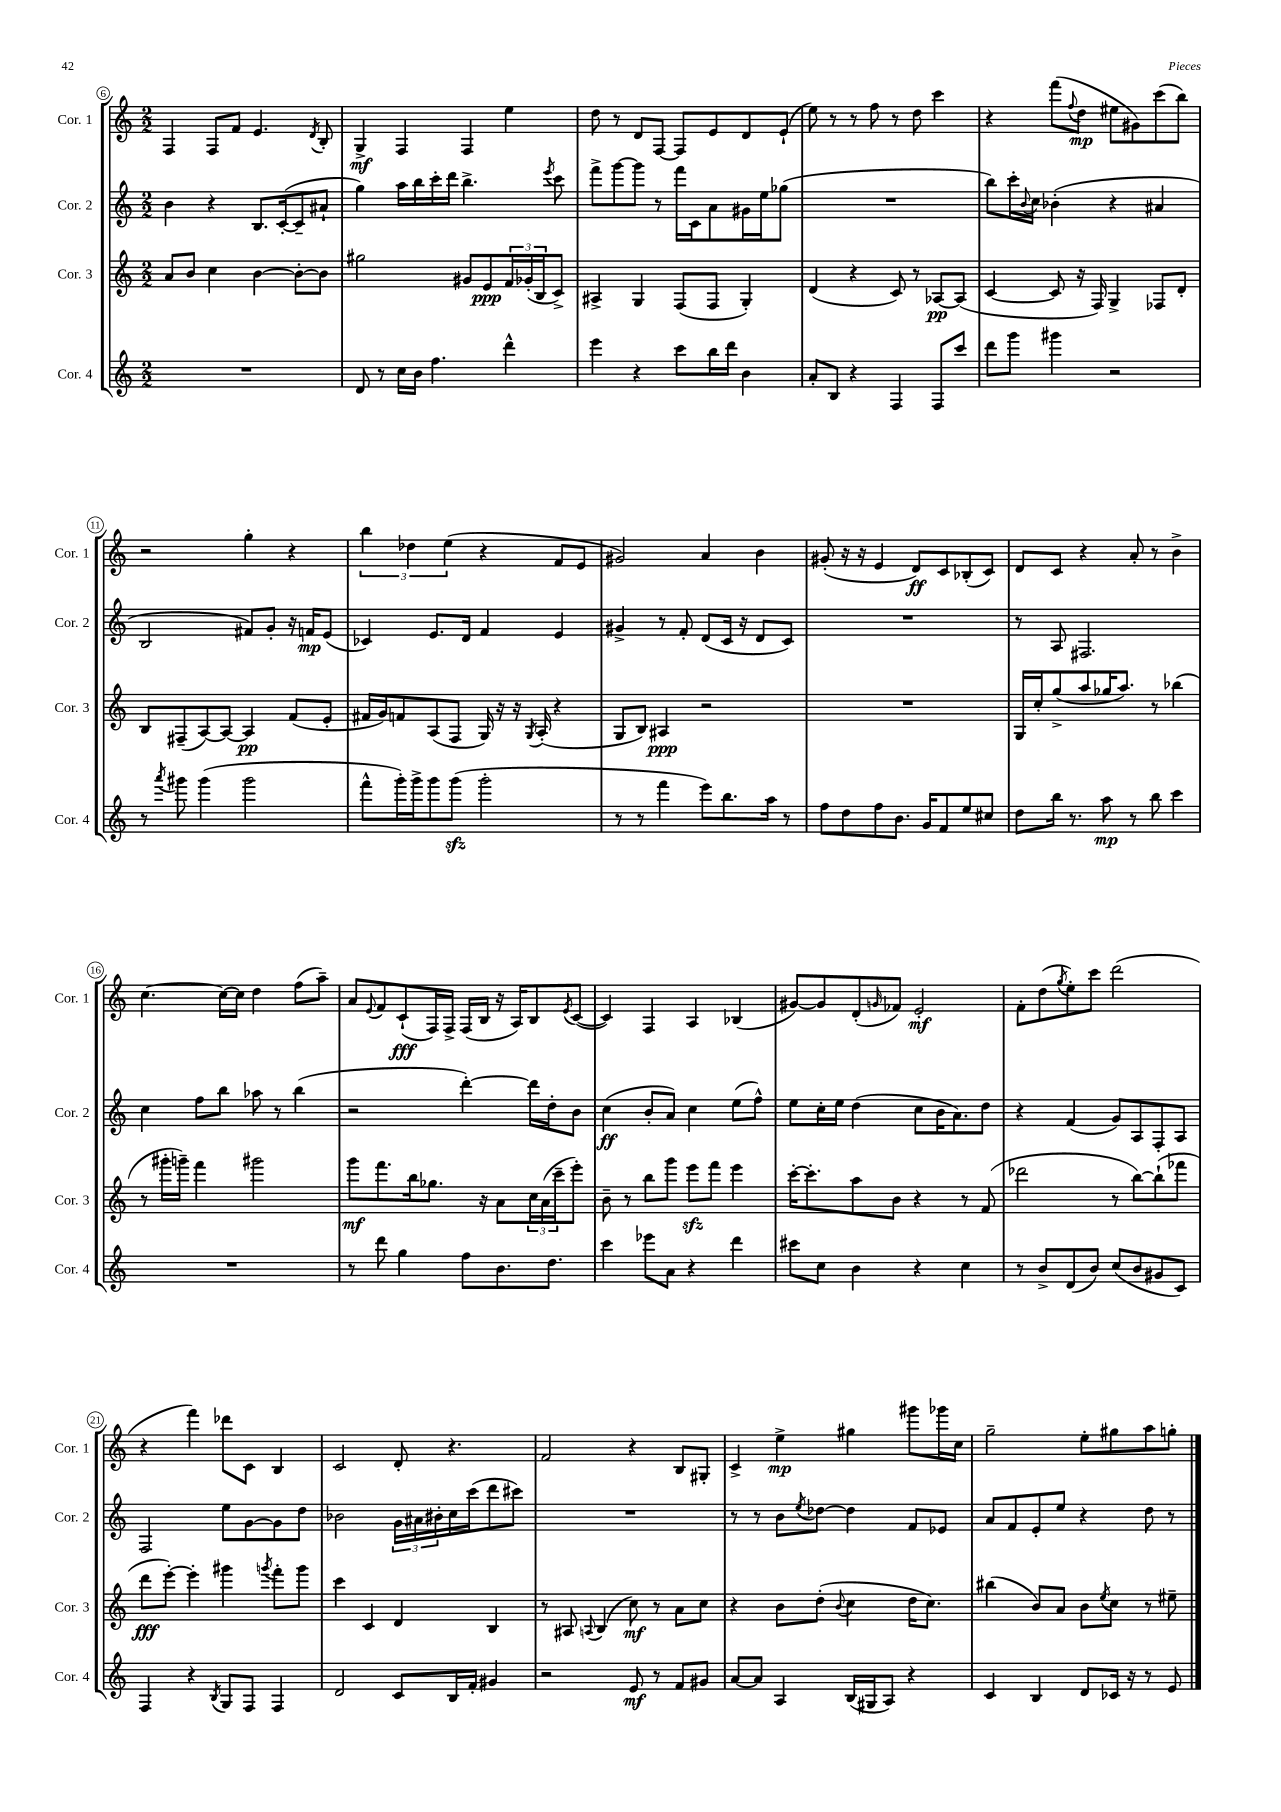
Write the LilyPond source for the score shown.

<<
\new StaffGroup <<
\new Staff = "s0" \with { instrumentName = "Cor. 1" shortInstrumentName = "Cor. 1" } {
    \clef treble \key c \major \numericTimeSignature \time 2/2
    f4 f8 f'8 e'4. \acciaccatura { d'8 } b8-. |
    g4->\mf f4 f4 e''4 |
    d''8 r8 d'8 f8~ f8 e'8 d'8 e'8-!( |
    e''8) r8 r8 f''8 r8 d''8 c'''4 |
    r4 f'''8( \appoggiatura { f''8 } d''8\mp eis''8 gis'8) c'''8( b''8) |
    r2 g''4-. r4 |
    \tuplet 3/2 { b''4 des''4 e''4( } r4 f'8 e'8 |
    gis'2) a'4 b'4 |
    gis'8-.( r16 r16 e'4 d'8\ff) c'8 bes8-.( c'8) |
    d'8 c'8 r4 a'8-. r8 b'4-> |
    c''4.~ c''16~ c''16 d''4 f''8( a''8--) |
    a'8 \appoggiatura { e'8 } f'8 c'8-!\fff( f16) f16-> f16( b16 r16 a16) b8 \acciaccatura { e'8 } c'8~( |
    c'4) f4 a4 bes4( |
    gis'8~) gis'8 d'8-.( \grace { g'16 } fes'8) e'2-.\mf |
    f'8-. d''8( \acciaccatura { g''8 } e''8-.) c'''8 d'''2( |
    r4 f'''4) des'''8 c'8 b4 |
    c'2 d'8-. r4. |
    f'2 r4 b8 gis8-. |
    c'4-> e''4->\mp gis''4 gis'''8 ges'''16 c''16 |
    g''2-- e''8-. gis''8 a''8 g''8-. \bar "|." |
}
\new Staff = "s1" \with { instrumentName = "Cor. 2" shortInstrumentName = "Cor. 2" } {
    \clef treble \key c \major \numericTimeSignature \time 2/2
    b'4 r4 b8. c'16~-.( c'8-- ais'8-! |
    g''4) a''16 b''16 c'''16-. d'''16 b''4.-> \acciaccatura { e'''8 } c'''8 |
    f'''8-> g'''8~ g'''8 r8 f'''16 c'16 a'8 gis'16 e''16 ges''8( |
    R1 |
    b''8) c'''16-. \appoggiatura { b'8 } c''16 bes'4-.( r4 ais'4 |
    b2 fis'8) g'8-. r16 f'16\mp e'8( |
    ces'4) e'8. d'16 f'4 e'4 |
    gis'4-> r8 f'8-. d'8( c'16 r16 d'8 c'8) |
    R1 |
    r8 a8 fis2. |
    c''4 f''8 b''8 aes''8 r8 b''4( |
    r2 d'''4~-.) d'''16 d''16-. b'8 |
    c''4\ff( b'8-. a'8) c''4 e''8( f''8-^) |
    e''8 c''16-. e''16 d''4( c''8 b'16 a'8.) d''8 |
    r4 f'4( g'8) a8 f8-. a8 |
    f2 e''8 g'8~ g'8 d''8 |
    bes'2 \tuplet 3/2 { g'16 ais'16 bis'16-. } c''16 c'''16( d'''8 cis'''8) |
    R1 |
    r8 r8 b'8 \acciaccatura { e''8 } des''8~ des''4 f'8 ees'8 |
    a'8 f'8 e'8-. e''8 r4 d''8 r8 \bar "|." |
}
\new Staff = "s2" \with { instrumentName = "Cor. 3" shortInstrumentName = "Cor. 3" } {
    \clef treble \key c \major \numericTimeSignature \time 2/2
    a'8 b'8 c''4 b'4~ b'8~-. b'8 |
    gis''2 gis'8 e'8\ppp \tuplet 3/2 { f'16 ges'16-.( b16 } c'8->) |
    ais4-> g4 f8( f8 g4-.) |
    d'4( r4 c'8) r8 aes8~\pp aes8( |
    c'4~ c'8 r16 f16) g4-> fes8 d'8-. |
    b8 fis8--( a8~) a8~ a4\pp f'8( e'8-. |
    fis'16 g'16) f'8 a8( f8 g16) r16 r16 \acciaccatura { g8 } a16-.( r4 |
    g8 b8) ais4\ppp r2 |
    R1 |
    g16 c''16-. g''8->( a''8 ges''16 a''8.) r8 bes''4( |
    r8 gis'''16-. g'''16--) f'''4 gis'''2 |
    g'''8\mf f'''8. b''16 ges''8. r16 a'8 \tuplet 3/2 { c''16 a'16( c'''16-- } e'''8-.) |
    b'8-- r8 b''8 g'''8 e'''8\sfz f'''8 e'''4 |
    c'''16~-. c'''8.-. a''8 b'8 r4 r8 f'8( |
    des'''2 r8 b''8~) b''8-!( fes'''8 |
    d'''8\fff e'''8~-.) e'''4-. gis'''4 \acciaccatura { g'''8 } f'''8-. g'''8 |
    c'''4 c'4 d'4 b4 |
    r8 ais8 \appoggiatura { a8 } b4( c''8\mf) r8 a'8 c''8 |
    r4 b'8 d''8-.( \appoggiatura { b'8 } c''4 d''16 c''8.) |
    bis''4( b'8) a'8 b'8 \acciaccatura { e''8 } c''8 r8 eis''8-- \bar "|." |
}
\new Staff = "s3" \with { instrumentName = "Cor. 4" shortInstrumentName = "Cor. 4" } {
    \clef treble \key c \major \numericTimeSignature \time 2/2
    R1 |
    d'8 r8 c''16 b'16 f''4. d'''4-^ |
    e'''4 r4 c'''8 b''16 d'''16 b'4 |
    a'8-. b8 r4 f4 f8 c'''8 |
    d'''8 g'''8 gis'''4 r2 |
    r8 \acciaccatura { a'''8 } gis'''8 gis'''4( gis'''2 |
    f'''8-^ g'''16-.) g'''16-> g'''8 g'''8\sfz( g'''2-. |
    r8 r8 f'''4 e'''8) b''8. a''16 r8 |
    f''8 d''8 f''8 b'8. g'16 f'8 e''8 cis''8 |
    d''8 b''16 r8. a''8\mp r8 b''8 c'''4 |
    R1 |
    r8 d'''8 g''4 f''8 b'8. d''8. |
    c'''4 ees'''8 a'8 r4 d'''4 |
    cis'''8 c''8 b'4 r4 c''4 |
    r8 b'8-> d'8( b'8) c''8( b'8 gis'8 c'8) |
    f4 r4 \acciaccatura { b8 } g8 f8 f4 |
    d'2 c'8 b16 f'16-. gis'4 |
    r2 e'8\mf r8 f'8 gis'8 |
    a'8~ a'8 a4 b16( gis16 a8) r4 |
    c'4 b4 d'8 ces'16 r16 r8 e'8 \bar "|." |
}
>>
>>
\layout { \context { \Score currentBarNumber = #6 \override BarNumber.stencil = #(make-stencil-circler 0.1 0.3 ly:text-interface::print) } }
